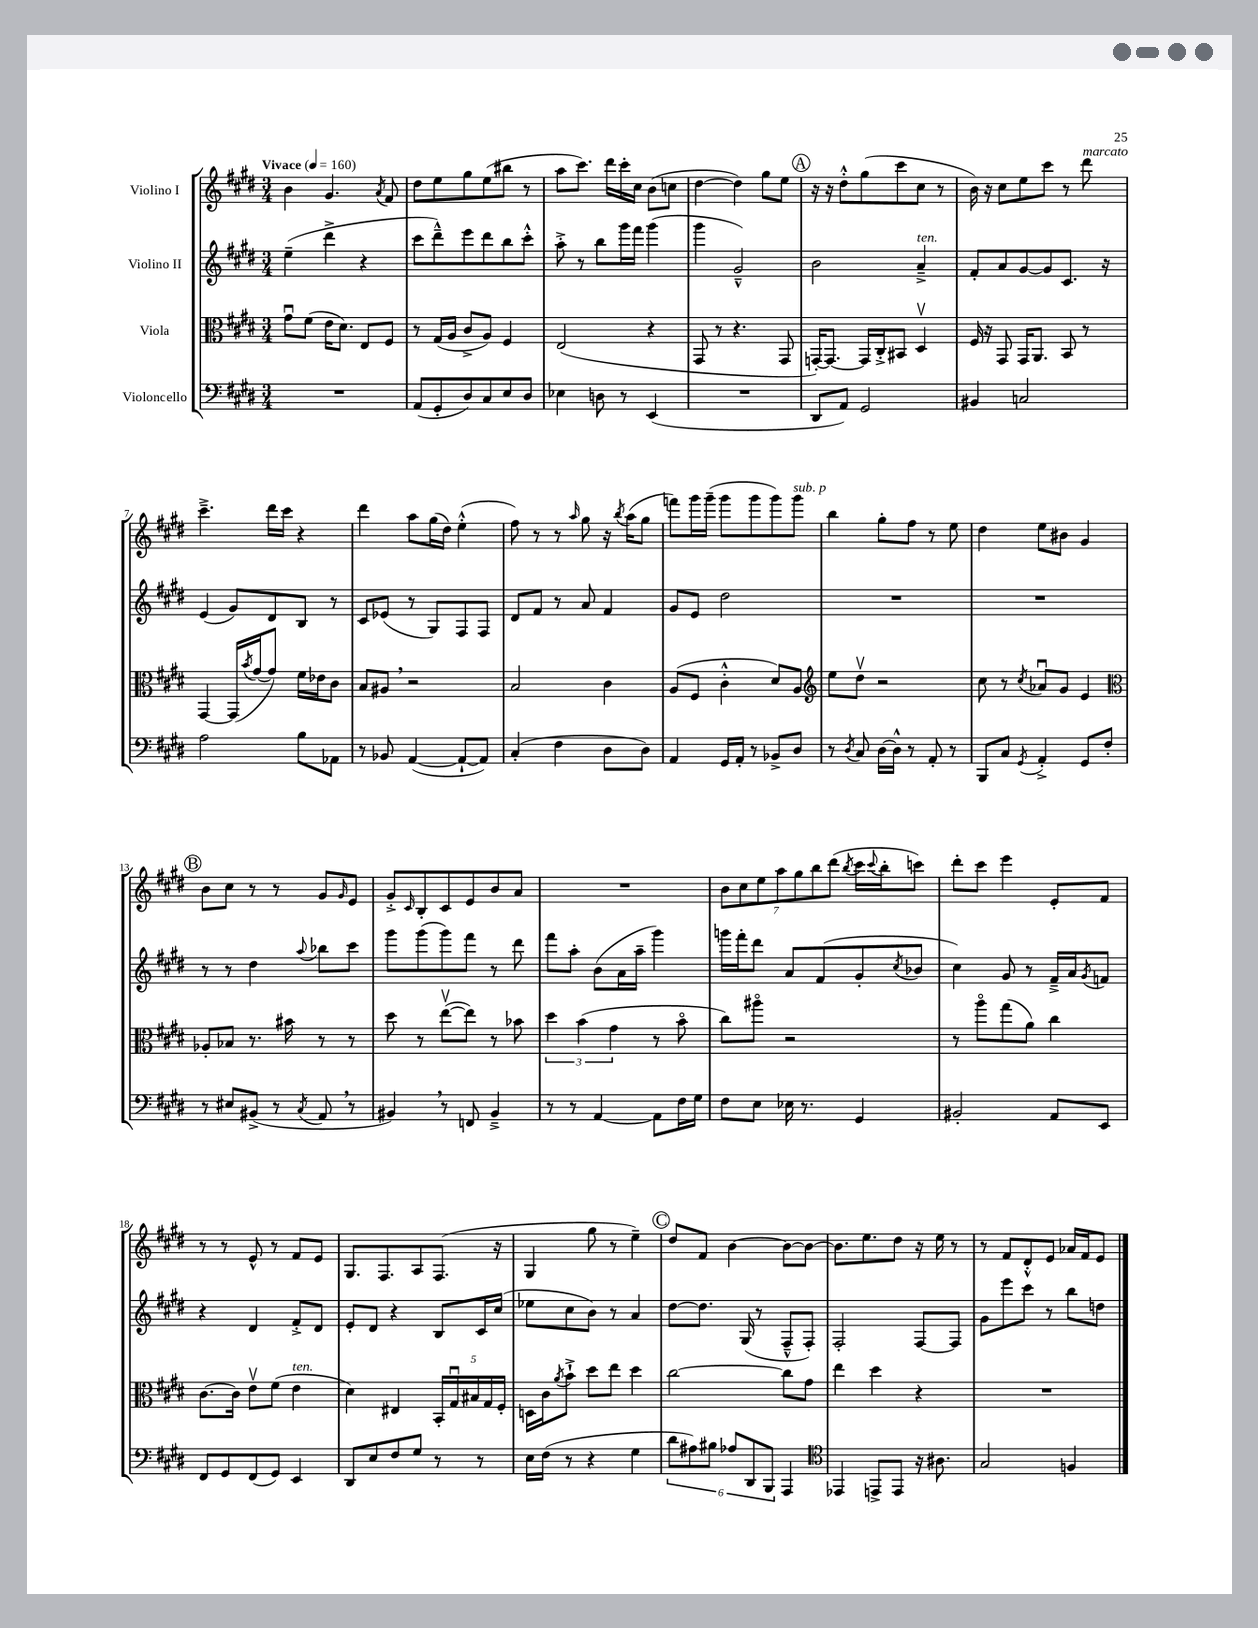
<<
\new StaffGroup <<
\new Staff = "s0" \with { instrumentName = "Violino I" } {
    \clef treble \key e \major \numericTimeSignature \time 3/4 \tempo "Vivace" 4 = 160
    b'4 gis'4. \acciaccatura { a'8 } fis'8 |
    dis''8 e''8 gis''8 e''8( bis''8 r8 |
    a''8 cis'''8.) dis'''16 cis'''16-. cis''16 b'8( c''8 |
    dis''4~ dis''4) gis''8 e''8 |
    \mark \markup { \circle "A" } r16 r16 dis''8-.-^ gis''8( cis'''8 cis''8 r8 |
    b'16) r16 cis''8 e''8 cis'''8 r8 dis'''8^\markup { \italic "marcato" } |
    cis'''4.---> dis'''16 cis'''16 r4 |
    dis'''4 a''8 gis''16( dis''16) e''4-.-^( |
    fis''8) r8 r8 \grace { a''16 } gis''8 r16 \acciaccatura { b''8 } a''16( gis''8 |
    f'''8) gis'''16 gis'''16--( gis'''8 gis'''8 gis'''8) gis'''8^\markup { \italic "sub. p" } |
    b''4 gis''8-. fis''8 r8 e''8 |
    dis''4 e''8 bis'8 gis'4 |
    \mark \markup { \circle "B" } b'8 cis''8 r8 r8 gis'8 \grace { gis'16 } e'8 |
    gis'8-.-> \grace { cis'16 } b8-. cis'8 e'8 b'8 a'8 |
    R2. |
    \tuplet 7/4 { b'8 cis''8 e''8 a''8 gis''8 b''8 dis'''8( } \acciaccatura { b''8 } cis'''16 \appoggiatura { cis'''8 } b''16-. c'''8) |
    dis'''8-. cis'''8 e'''4 e'8-. fis'8 |
    r8 r8 e'8-^ r8 fis'8 e'8 |
    gis8. fis8. a8 fis8.( r16 |
    gis4 gis''8 r8 e''4--) |
    \mark \markup { \circle "C" } dis''8 fis'8 b'4~ b'8~ b'8~ |
    b'8. e''8. dis''8 r16 e''16 r8 |
    r8 fis'8 dis'8-.-^ e'8 aes'16 fis'16 e'8 \bar "|." |
}
\new Staff = "s1" \with { instrumentName = "Violino II" } {
    \clef treble \key e \major \numericTimeSignature \time 3/4
    e''4--( dis'''4-> r4 |
    cis'''8 dis'''8---^) e'''8 dis'''8 b''8 cis'''8-.-^ |
    a''8-.-> r8 b''8 gis'''16 fis'''16 gis'''4( |
    gis'''4 gis'2---^) |
    \mark \markup { \circle "A" } b'2 a'4--->^\markup { \italic "ten." } |
    fis'8-. a'8 gis'8~ gis'8 cis'8. r16 |
    e'4( gis'8) dis'8 b8 r8 |
    cis'8 ees'8( r8 gis8) fis8 fis8 |
    dis'8 fis'8 r8 a'8 fis'4 |
    gis'8 e'8 dis''2 |
    R2. |
    R2. |
    \mark \markup { \circle "B" } r8 r8 dis''4 \appoggiatura { a''8 } bes''8 cis'''8 |
    gis'''8 gis'''8( gis'''8) fis'''8 r8 dis'''8 |
    fis'''8 a''8-. b'8( a'16 a''16-- gis'''4) |
    g'''16 fis'''16-. dis'''8 a'8 fis'8( gis'8-. \acciaccatura { cis''8 } bes'8 |
    cis''4) gis'8 r8 fis'16---> a'16 \acciaccatura { gis'8 } f'8 |
    r4 dis'4 fis'8-.-> dis'8 |
    e'8-. dis'8 r4 b8 cis'16 cis''16( |
    ees''8 cis''8 b'8) r8 a'4 |
    \mark \markup { \circle "C" } dis''8~ dis''8. gis16( r8 fis8---^ fis8-.) |
    fis2-. fis8~ fis8 |
    gis'8 e'''8 cis'''8 r8 b''8 d''8 \bar "|." |
}
\new Staff = "s2" \with { instrumentName = "Viola" } {
    \clef alto \key e \major \numericTimeSignature \time 3/4
    gis'8\downbow fis'8( e'16 dis'8.) e8 fis8 |
    r8 gis16( a16 cis'8-> a8) fis4 |
    e2( r4 |
    gis,8 r8 r4. gis,8 |
    \mark \markup { \circle "A" } g,16~-.) g,8.~ g,16 cis16-.-> bis,8 dis4\upbow |
    fis16 r16 gis,8 gis,16 a,8. b,8 r8 |
    gis,4~ gis,16( \acciaccatura { b'8 } gis'16~ gis'8) fis'16 ees'16 cis'8 |
    b8 ais8 \breathe r2 |
    b2 cis'4 |
    a8( fis8 cis'4-.-^ dis'8) a8 |
    \clef treble e''8 dis''8\upbow r2 |
    cis''8 r8 \acciaccatura { cis''8 } aes'8\downbow gis'8 e'4 |
    \mark \markup { \circle "B" } \clef alto aes8-. bes8 r8. bis'16 r8 r8 |
    dis''8 r8 e''8~\upbow( e''8) r8 bes'8 |
    \tuplet 3/2 { dis''4 b'4( gis'4 } r8 b'8\flageolet |
    cis''8) ais''8\flageolet r2 |
    r8 a''8\flageolet gis''8( a'8) cis''4 |
    cis'8.~ cis'16 e'8\upbow fis'8( e'4^\markup { \italic "ten." } |
    dis'4) eis4 \tuplet 5/4 { b,16-. gis16\downbow bis16 gis16 fis16-. } |
    d16 cis'16 \acciaccatura { a'8 } b'8-!-> dis''8 e''8 dis''4 |
    \mark \markup { \circle "C" } cis''2~ cis''8 gis'8 |
    e''4 dis''4 r4 |
    R2. \bar "|." |
}
\new Staff = "s3" \with { instrumentName = "Violoncello" } {
    \clef bass \key e \major \numericTimeSignature \time 3/4
    R2. |
    a,8( gis,8-. dis8) cis8 e8 dis8 |
    ees4 d8 r8 e,4( |
    R2. |
    \mark \markup { \circle "A" } dis,8 a,8) gis,2 |
    bis,4 c2 |
    a2 b8 aes,8 |
    r8 bes,8 a,4~( a,8~-! a,8) |
    cis4-.( fis4 dis8 dis8) |
    a,4 gis,16 a,16-. r8 bes,8-> dis8 |
    r8 \acciaccatura { dis8 } cis8 dis16~ dis16-^ r8 a,8-. r8 |
    b,,8 cis8 \acciaccatura { gis,8 } a,4-.-> gis,8 fis8-. |
    \mark \markup { \circle "B" } r8 eis8 bis,8->( r8 \acciaccatura { cis8 } a,8 \breathe r8 |
    bis,4) \breathe r8 f,8 bis,4---> |
    r8 r8 a,4~ a,8 fis16 gis16 |
    fis8 e8 ees16 r8. gis,4 |
    bis,2-. a,8 e,8 |
    fis,8 gis,8 fis,8( gis,8) e,4 |
    dis,8 e8 fis8 gis8 r8 r8 |
    e16 fis16( r8 r4 gis4 |
    \mark \markup { \circle "C" } \tuplet 6/4 { dis'8 ais8) bis8 aes8 dis,8 b,,8 } a,,4 |
    \clef tenor ees,4 e,8-> e,8 r16 ais8. |
    gis2 f4 \bar "|." |
}
>>
>>
